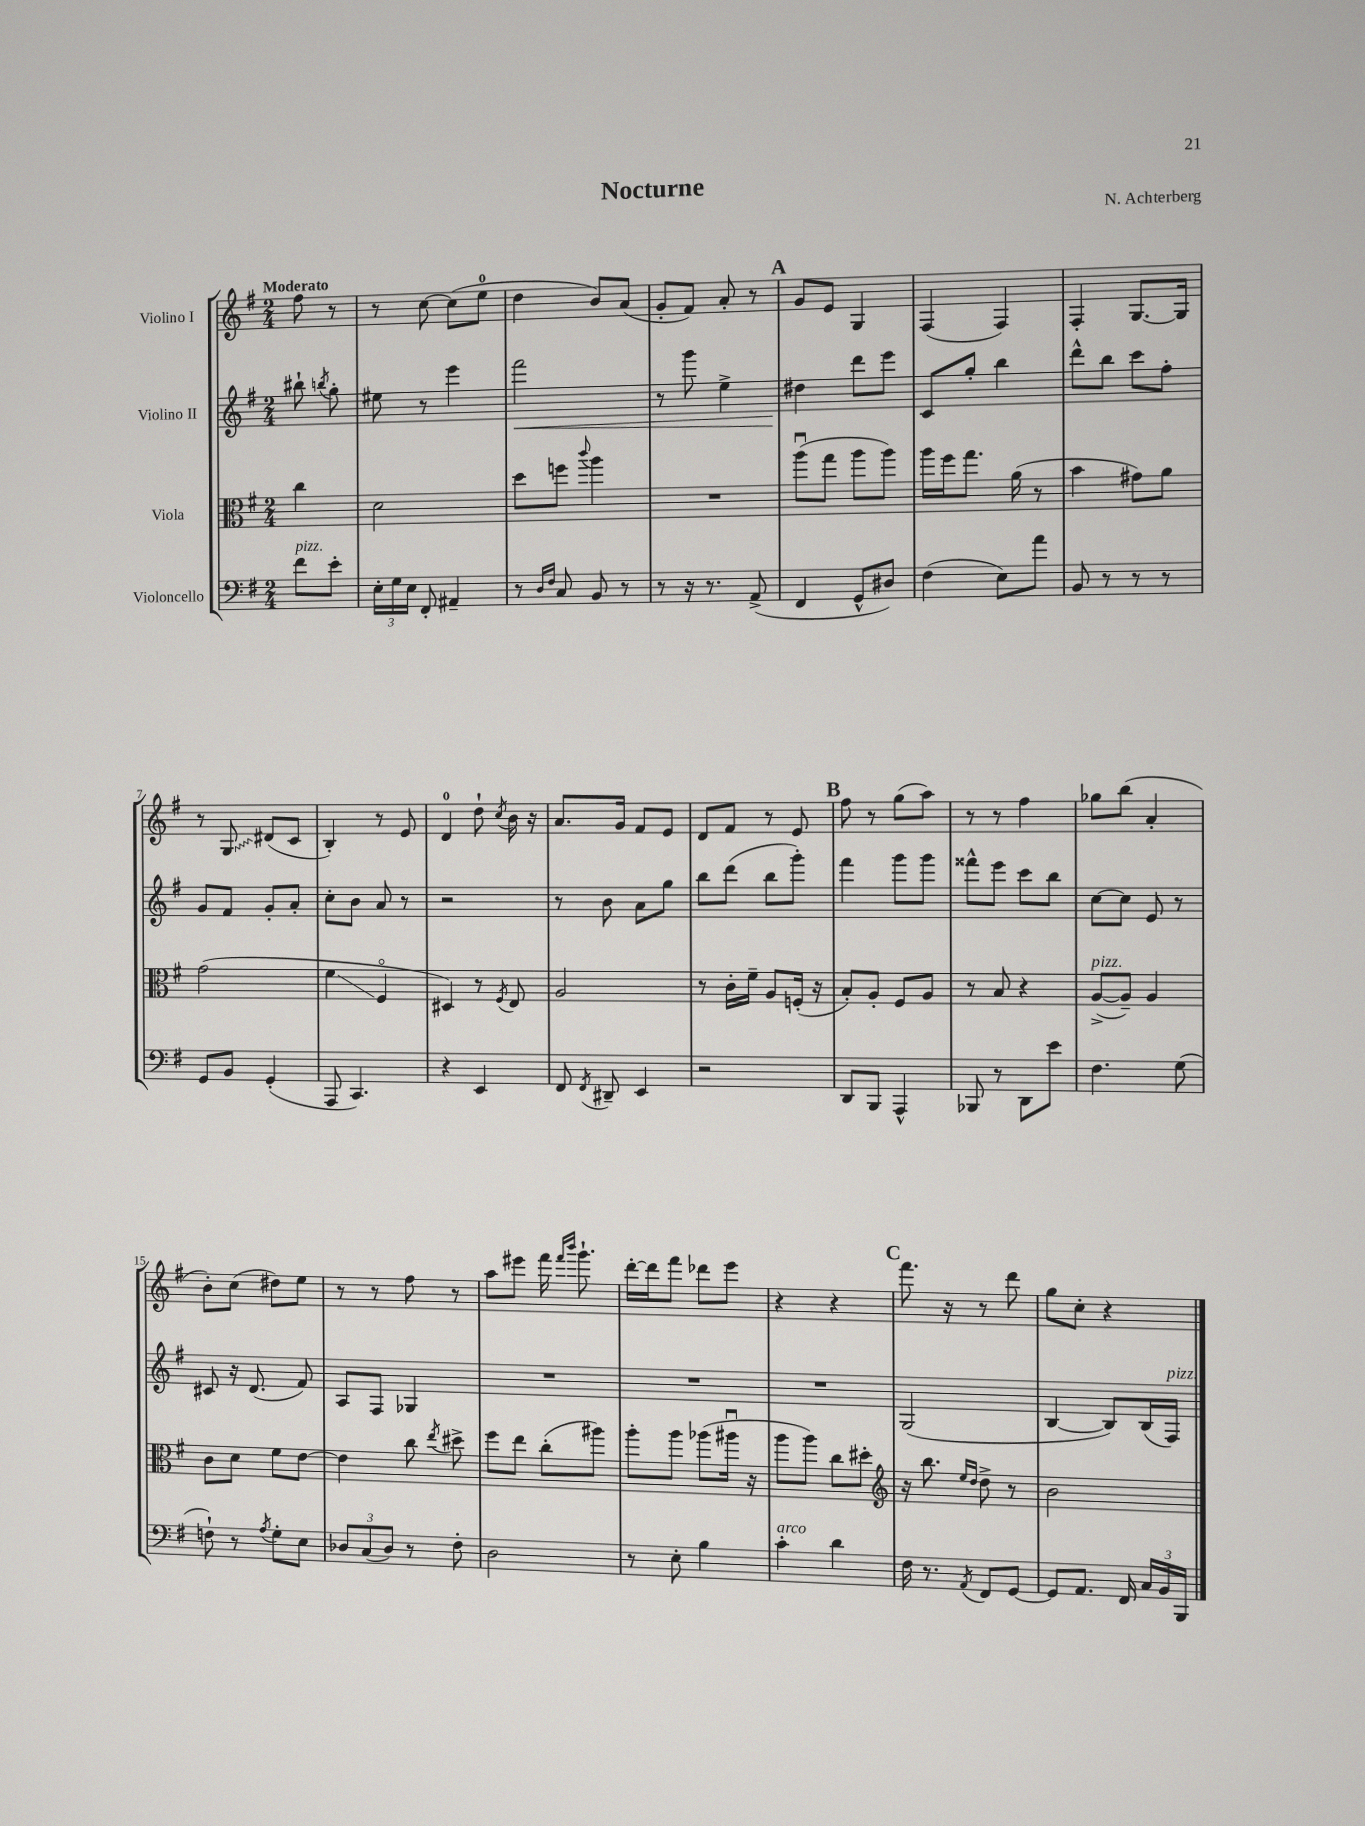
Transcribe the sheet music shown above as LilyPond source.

\header { title = "Nocturne" composer = "N. Achterberg" }
<<
\new StaffGroup <<
\new Staff = "s0" \with { instrumentName = "Violino I" } {
    \clef treble \key g \major \numericTimeSignature \time 2/4 \partial 4 \tempo "Moderato"
    \autoBeamOff fis''8 r8 |
    r8 c''8~ c''8[( e''8]-0 |
    d''4 b'8[) a'8]( |
    g'8[-. fis'8]) a'8-. r8 |
    \mark \markup { \bold "A" } g'8[ e'8] g4 |
    fis4( fis4) |
    fis4-. g8.[~ g16] |
    r8 \once \override Glissando.style = #'zigzag g8\glissando dis'8[( c'8] |
    b4-.) r8 e'8 |
    d'4-0 d''8-! \acciaccatura { c''8 } b'16 r16 |
    a'8.[ g'16] fis'8[ e'8] |
    d'8[ fis'8] r8 e'8 |
    \mark \markup { \bold "B" } fis''8 r8 g''8[( a''8]) |
    r8 r8 fis''4 |
    ges''8[ b''8]( a'4-. |
    b'8[-.) c''8]( dis''8[) e''8] |
    r8 r8 fis''8 r8 |
    a''8[ eis'''8] fis'''16 \grace { fis'''16[ b'''16] } g'''8.-! |
    d'''16[~-. d'''16 fis'''8] des'''8[ e'''8] |
    r4 r4 |
    \mark \markup { \bold "C" } fis'''8. r16 r8 d'''8 |
    g''8[ c''8]-. r4 \bar "|." |
}
\new Staff = "s1" \with { instrumentName = "Violino II" } {
    \clef treble \key g \major \numericTimeSignature \time 2/4 \partial 4
    \autoBeamOff bis''8-! \acciaccatura { b''8 } g''8-. |
    eis''8 r8 e'''4 |
    fis'''2\< |
    r8 g'''8 e''4-> |
    \mark \markup { \bold "A" } dis''4\! d'''8[ e'''8] |
    c'8[ g''8]-. b''4 |
    d'''8[-^ b''8] c'''8[ fis''8]-. |
    g'8[ fis'8] g'8[-. a'8]-. |
    c''8[-. b'8] a'8 r8 |
    r2 |
    r8 b'8 a'8[ g''8] |
    b''8[ d'''8]( b''8[ g'''8]-.) |
    \mark \markup { \bold "B" } fis'''4 g'''8[ g'''8] |
    fisis'''8[-^ e'''8] c'''8[ b''8] |
    c''8[~ c''8] e'8 r8 |
    cis'8 r16 d'8.( fis'8) |
    a8[ fis8] ges4 |
    R2 |
    R2 |
    R2 |
    \mark \markup { \bold "C" } g2( |
    b4~ b8[) b16( fis16]^\markup { \italic "pizz." }) \bar "|." |
}
\new Staff = "s2" \with { instrumentName = "Viola" } {
    \clef alto \key g \major \numericTimeSignature \time 2/4 \partial 4
    \autoBeamOff c''4 |
    d'2 |
    d''8[ f''8] \appoggiatura { c'''8 } a''4 |
    R2 |
    \mark \markup { \bold "A" } a''8[\downbow( g''8] a''8[ a''8]) |
    a''16[ fis''16 g''8.] a'16( r8 |
    b'4 gis'8[) a'8] |
    g'2( |
    fis'4\glissando fis4\flageolet |
    dis4) r8 \acciaccatura { fis8 } e8 |
    a2 |
    r8 c'16[-. fis'16]-- a8[ f16]-.( r16 |
    \mark \markup { \bold "B" } b8[-.) a8]-. fis8[ a8] |
    r8 b8 r4 |
    a8[~->^\markup { \italic "pizz." }( a8]--) a4 |
    c'8[ d'8] fis'8[ e'8]~ |
    e'4 c''8 \acciaccatura { e''8 } dis''8-> |
    fis''8[ e''8] c''8[-.( ais''8]) |
    a''8[-. a''8] aes''8[( ais''16]\downbow r16 |
    a''8[ a''8]) c''8[ dis''8]-. |
    \mark \markup { \bold "C" } \clef treble r16 b''8. \grace { e''16[ d''16] } d''8-> r8 |
    b'2 \bar "|." |
}
\new Staff = "s3" \with { instrumentName = "Violoncello" } {
    \clef bass \key g \major \numericTimeSignature \time 2/4 \partial 4
    \autoBeamOff fis'8[^\markup { \italic "pizz." } e'8]-. |
    \tuplet 3/2 { e16[-. g16 e16] } fis,8-. ais,4-- |
    r8 \grace { d16[ fis16] } c8 b,8 r8 |
    r8 r16 r8. a,8->( |
    \mark \markup { \bold "A" } fis,4 g,8[-^ dis8]) |
    fis4( e8[) a'8] |
    b,8 r8 r8 r8 |
    g,8[ b,8] g,4-.( |
    a,,8 c,4.) |
    r4 e,4 |
    fis,8 \acciaccatura { fis,8 } dis,8-- e,4 |
    r2 |
    \mark \markup { \bold "B" } d,8[ b,,8] a,,4-^ |
    bes,,8 r8 d,8[ e'8] |
    fis4. g8( |
    f8-!) r8 \acciaccatura { a8 } g8[-. e8] |
    \tuplet 3/2 { des8[ c8( des8]) } r8 fis8-. |
    d2 |
    r8 e8-. b4 |
    c'4-.^\markup { \italic "arco" } d'4 |
    \mark \markup { \bold "C" } fis16 r8. \acciaccatura { a,8 } fis,8[ g,8]~ |
    g,8[ a,8.] fis,16 \tuplet 3/2 { c16[ b,16 b,,16] } \bar "|." |
}
>>
>>
